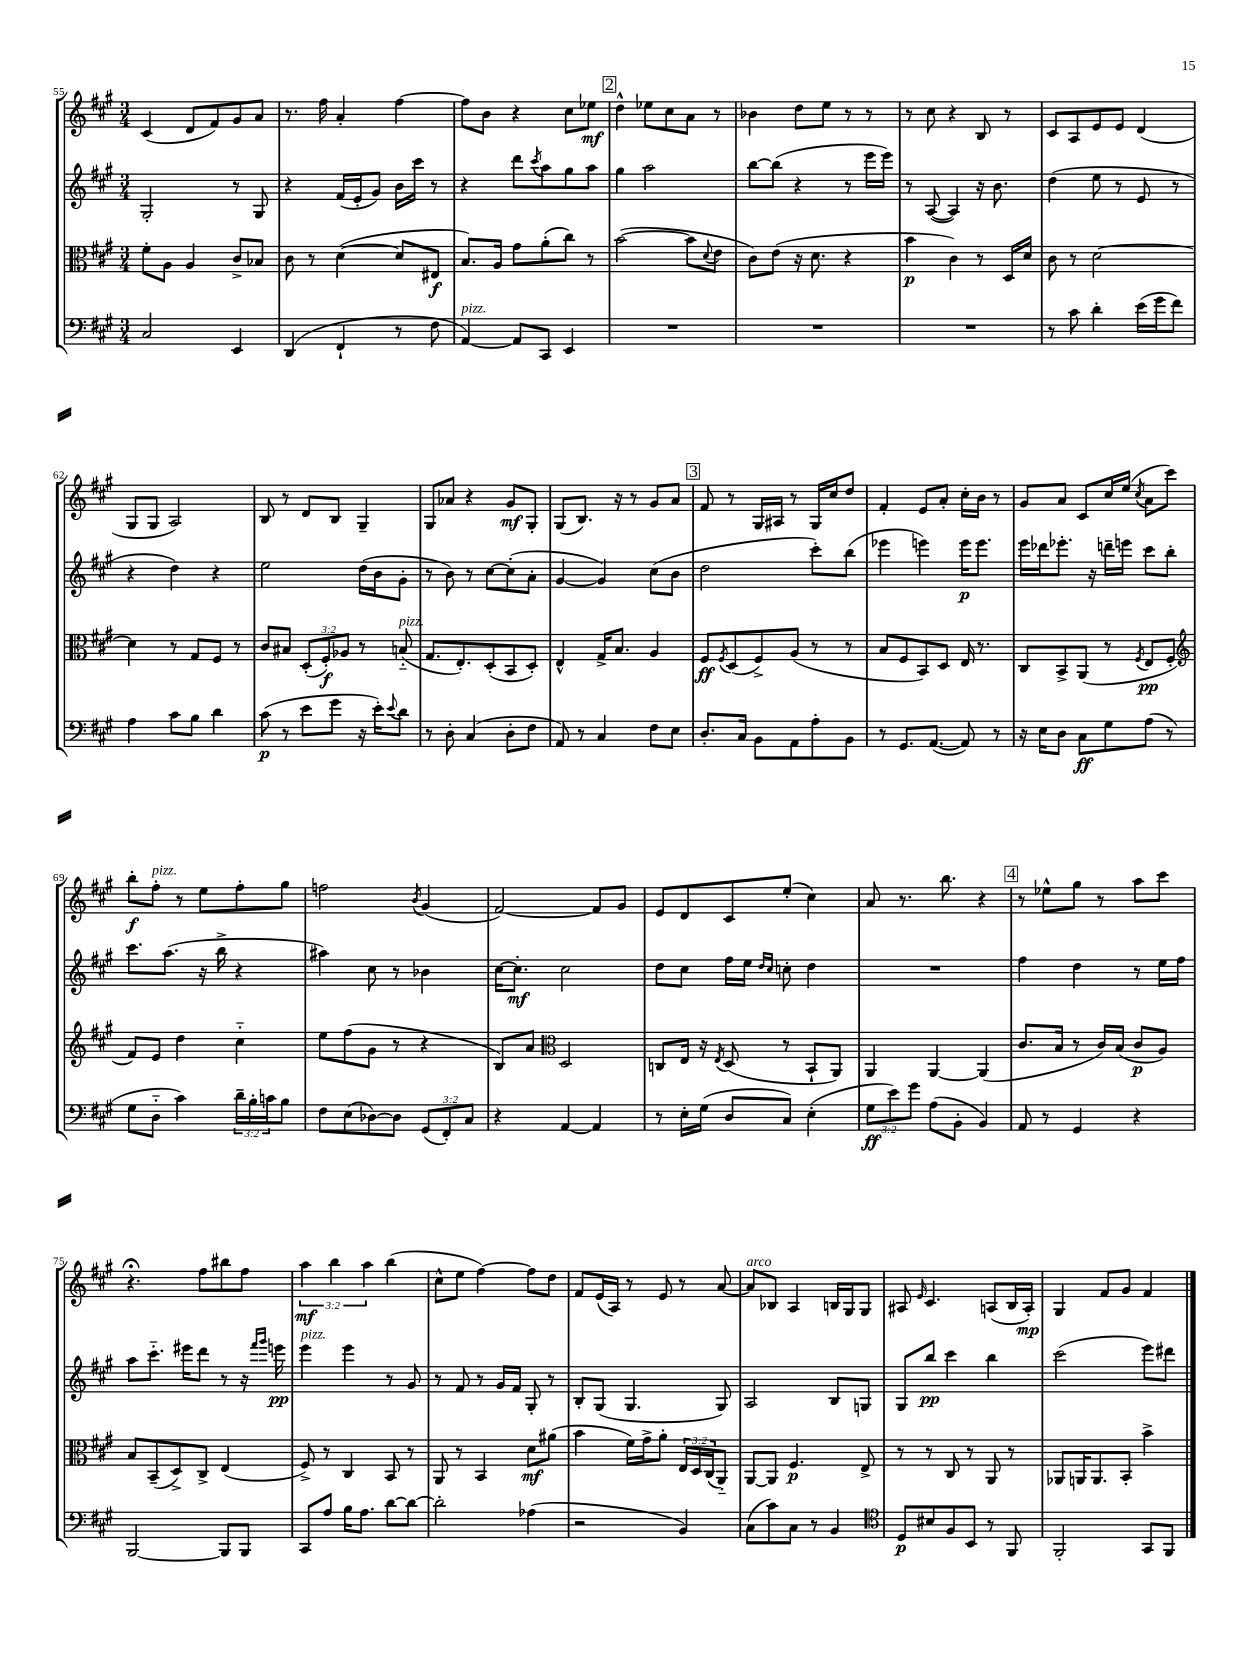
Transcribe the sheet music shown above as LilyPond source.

<<
\new StaffGroup <<
\new Staff = "s0" {
    \clef treble \key a \major \numericTimeSignature \time 3/4 \override Staff.TupletNumber.text = #tuplet-number::calc-fraction-text
    cis'4( d'8 fis'8) gis'8 a'8 |
    r8. fis''16 a'4-. fis''4~ |
    fis''8 b'8 r4 cis''8 ees''8\mf |
    \mark \markup { \box "2" } d''4-^ ees''8 cis''8 a'8 r8 |
    bes'4 d''8 e''8 r8 r8 |
    r8 cis''8 r4 b8 r8 |
    cis'8 a8 e'8 e'8 d'4( |
    gis8 gis8 a2) |
    b8 r8 d'8 b8 gis4-- |
    gis8 aes'8 r4 gis'8\mf gis8-. |
    gis8( b8.) r16 r8 gis'8 a'8 |
    \mark \markup { \box "3" } fis'8 r8 gis16 ais16 r8 gis16 cis''16 d''8 |
    fis'4-. e'8 a'8-. cis''16-. b'16 r8 |
    gis'8 a'8 cis'8 cis''16 e''16( \acciaccatura { cis''8 } a'8 cis'''8) |
    b''8-.\f fis''8-.^\markup { \italic "pizz." } r8 e''8 fis''8-. gis''8 |
    f''2 \acciaccatura { b'8 } gis'4( |
    fis'2~) fis'8 gis'8 |
    e'8 d'8 cis'8 e''8-.( cis''4) |
    a'8 r8. b''8. r4 |
    \mark \markup { \box "4" } r8 ees''8-^ gis''8 r8 a''8 cis'''8 |
    r4.\fermata fis''8 bis''8 fis''8 |
    \tuplet 3/2 { a''4\mf b''4 a''4 } b''4( |
    cis''8-^ e''8 fis''4~) fis''8 d''8 |
    fis'8 e'16( a16) r8 e'8 r8 a'8~ |
    a'8^\markup { \italic "arco" } bes8 a4 b16 gis16 gis8 |
    ais8 \grace { e'16 } cis'4. a8( b16 a16-.\mp) |
    gis4 fis'8 gis'8 fis'4 \bar "|." |
}
\new Staff = "s1" {
    \clef treble \key a \major \numericTimeSignature \time 3/4
    gis2-. r8 gis8 |
    r4 fis'16( e'16-. gis'8) b'16 cis'''16 r8 |
    r4 d'''8 \acciaccatura { cis'''8 } a''8 gis''8 a''8 |
    \mark \markup { \box "2" } gis''4 a''2 |
    b''8~ b''8( r4 r8 e'''16 e'''16) |
    r8 a8~( a4) r16 b'8. |
    d''4( e''8 r8 e'8 r8 |
    r4 d''4) r4 |
    e''2 d''16( b'16 gis'8-. |
    r8 b'8) r8 cis''8~ cis''8-.( a'8-. |
    gis'4~ gis'4) cis''8( b'8 |
    \mark \markup { \box "3" } d''2 cis'''8-.) b''8( |
    ees'''4 e'''4) e'''16\p e'''8. |
    e'''16 des'''16 ees'''8.-. r16 d'''16-- e'''16 cis'''8 b''8-. |
    cis'''8. a''8.( r16 b''16-> r4 |
    ais''4) cis''8 r8 bes'4 |
    cis''16~ cis''8.-.\mf cis''2 |
    d''8 cis''8 fis''16 e''16 \grace { d''16 cis''16 } c''8-. d''4 |
    R2. |
    \mark \markup { \box "4" } fis''4 d''4 r8 e''16 fis''16 |
    a''8 cis'''8.-_ eis'''16 d'''8 r8 r16 \grace { fis'''16 gis'''16 } e'''16\pp |
    e'''4^\markup { \italic "pizz." } e'''4 r8 gis'8 |
    r8 fis'8 r8 gis'16 fis'16 gis8-. r8 |
    b8-. gis8( gis4. gis8) |
    a2 b8 g8 |
    gis8 b''8\pp cis'''4 b''4 |
    cis'''2( e'''8) dis'''8 \bar "|." |
}
\new Staff = "s2" {
    \clef alto \key a \major \numericTimeSignature \time 3/4 \override Staff.TupletNumber.text = #tuplet-number::calc-fraction-text
    fis'8-. a8 a4 cis'8-> bes8 |
    cis'8 r8 d'4~( d'8 eis8\f |
    b8.) a16 gis'8 a'8-.( cis''8) r8 |
    \mark \markup { \box "2" } b'2~( b'8 \appoggiatura { d'8 } e'8 |
    cis'8) e'8( r16 d'8. r4 |
    b'4\p cis'4) r8 d16 d'16 |
    cis'8 r8 d'2~ |
    d'4 r8 gis8 fis8 r8 |
    cis'8 bis8 \tuplet 3/2 { d8-.( fis8-.\f) aes8 } r8 b8-_^\markup { \italic "pizz." }( |
    gis8. e8.-.) d8-.( b,8 d8-.) |
    e4-^ gis16-> b8. a4 |
    \mark \markup { \box "3" } fis8\ff \acciaccatura { fis8 } d8( fis8->) a8( r8 r8 |
    b8 fis8 b,8) d8 e16 r8. |
    cis8 b,8-> a,8( r8 \acciaccatura { fis8 } e8\pp fis8-. |
    \clef treble fis'8) e'8 d''4 cis''4-_ |
    e''8 fis''8( gis'8 r8 r4 |
    b8) a'8 \clef alto d2 |
    c8 e16 r16 \acciaccatura { e8 } d8( r8 b,8-! a,8) |
    a,4 a,4~ a,4( |
    \mark \markup { \box "4" } cis'8. b16 r8 cis'16) b16( cis'8\p a8) |
    b8 b,8--( d8->) cis8-> e4( |
    fis8->) r8 cis4 b,8 r8 |
    a,8 r8 b,4 d'8\mf ais'8( |
    b'4 fis'16) gis'16-> a'8-. \tuplet 3/2 { e16 d16 cis16( } a,8-_) |
    a,8~ a,8 fis4.\p e8-> |
    r8 r8 cis8 r8 a,8 r8 |
    aes,8 a,16 a,8. b,8-. b'4-> \bar "|." |
}
\new Staff = "s3" {
    \clef bass \key a \major \numericTimeSignature \time 3/4 \override Staff.TupletNumber.text = #tuplet-number::calc-fraction-text
    cis2 e,4 |
    d,4( fis,4-! r8 fis8 |
    a,4~^\markup { \italic "pizz." }) a,8 cis,8 e,4 |
    \mark \markup { \box "2" } R2. |
    R2. |
    R2. |
    r8 cis'8 d'4-. e'16( gis'16 fis'8) |
    a4 cis'8 b8 d'4 |
    cis'8\p( r8 e'8 gis'8 r16 e'16-.) \appoggiatura { e'8 } d'8 |
    r8 d8-. cis4( d8-. fis8 |
    a,8) r8 cis4 fis8 e8 |
    \mark \markup { \box "3" } d8.-. cis16 b,8 a,8 a8-. b,8 |
    r8 gis,8. a,8.~( a,8) r8 |
    r16 e16 d8 cis8\ff gis8 a8( r8 |
    gis8 d8-_ cis'4) \tuplet 3/2 { d'16-- b16-. c'16 } b8 |
    fis8 e8( des8~) des8 \tuplet 3/2 { gis,8( fis,8-.) cis8 } |
    r4 a,4~ a,4 |
    r8 e16-. gis16( d8 cis8) e4-.( |
    \tuplet 3/2 { gis8\ff e'8) gis'8 } a8( b,8-. b,4) |
    \mark \markup { \box "4" } a,8 r8 gis,4 r4 |
    b,,2~ b,,8 b,,8 |
    cis,8 a8 b16 a8. d'8~ d'8~ |
    d'2-. aes4( |
    r2 b,4) |
    cis8( cis'8) cis8 r8 b,4 |
    \clef tenor d8\p bis8 fis8 b,8 r8 fis,8 |
    fis,2-. gis,8 fis,8 \bar "|." |
}
>>
>>
\layout { \context { \Score currentBarNumber = #55 } }
